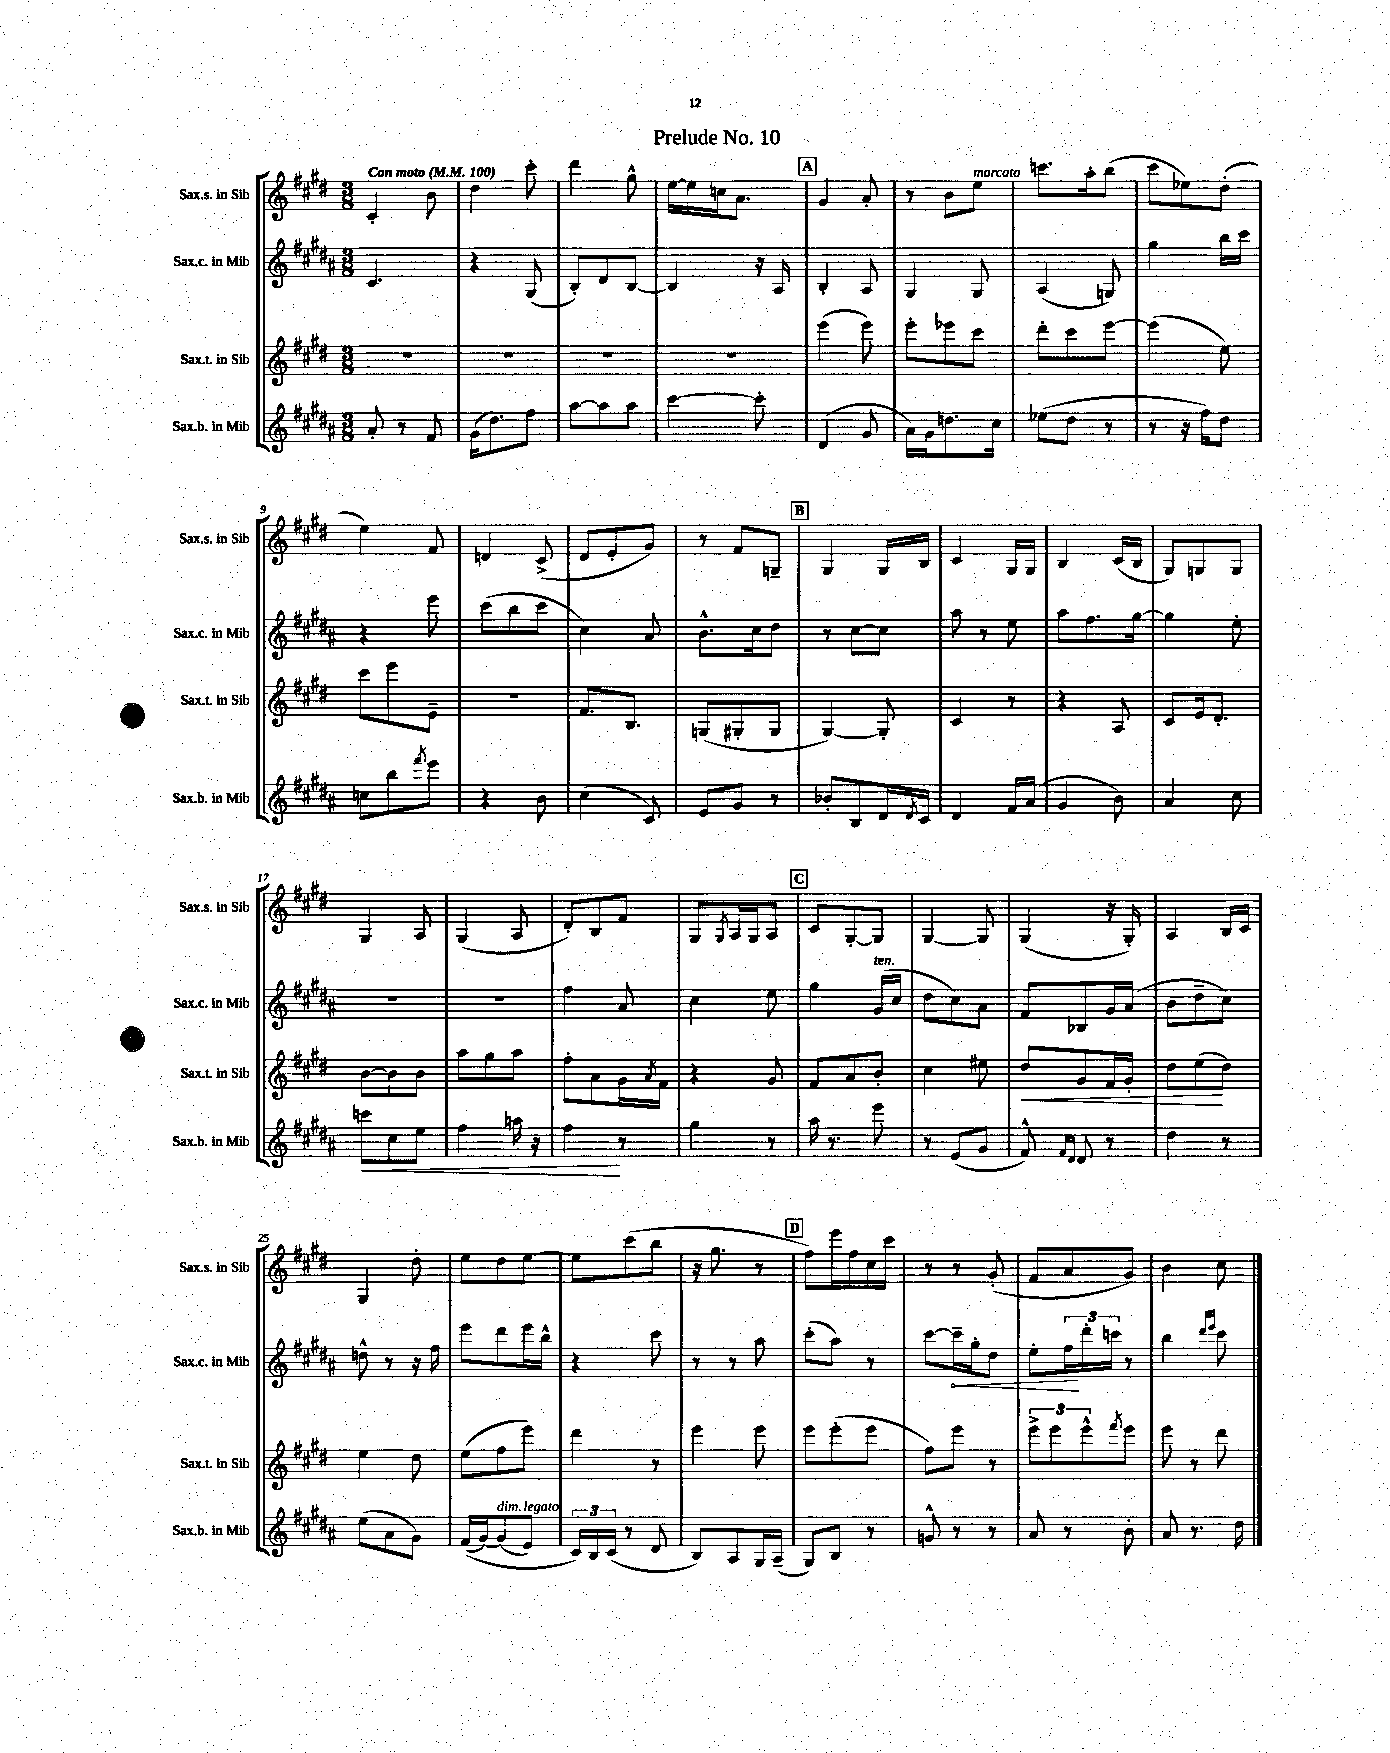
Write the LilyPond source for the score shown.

\header { title = "Prelude No. 10" }
<<
\new StaffGroup <<
\new Staff = "s0" \with { instrumentName = "Sax.s. in Sib" shortInstrumentName = "Sax.s. in Sib" } {
    \clef treble \key e \major \numericTimeSignature \time 3/8 \tempo "Con moto" 4 = 100
    cis'4-. b'8 |
    dis''4 cis'''8-. |
    dis'''4 gis''8-^ |
    e''16~ e''16 c''16 a'8. |
    \mark \markup { \box "A" } gis'4 a'8-. |
    r8 b'8 e''8^\markup { \italic "marcato" } |
    c'''8. a''16-. b''8( |
    cis'''8 ees''8) dis''8-.( |
    e''4) fis'8 |
    d'4 cis'8->( |
    dis'8 e'8-. gis'8) |
    r8 fis'8 g8-- |
    \mark \markup { \box "B" } gis4 gis16 b16 |
    cis'4 gis16 gis16 |
    b4 cis'16( b16 |
    gis8) g8 g8 |
    gis4 a8 |
    gis4( a8 |
    dis'8-.) b8 fis'8 |
    gis8 \acciaccatura { gis8 } a16 gis16 a8 |
    \mark \markup { \box "C" } cis'8 gis8~-. gis8 |
    gis4~ gis8 |
    gis4( r16 gis16-.) |
    a4 b16 cis'16 |
    gis4 dis''8-. |
    e''8 dis''8 e''8~ |
    e''8 cis'''8( b''8 |
    r16 gis''8. r8 |
    \mark \markup { \box "D" } fis''8) e'''16 fis''16 cis''16 cis'''16 |
    r8 r8 gis'8-.( |
    fis'8 a'8 gis'8) |
    b'4 cis''8 \bar "|." |
}
\new Staff = "s1" \with { instrumentName = "Sax.c. in Mib" shortInstrumentName = "Sax.c. in Mib" } {
    \clef treble \key b \major \numericTimeSignature \time 3/8
    cis'4. |
    r4 gis8( |
    b8-.) dis'8 b8~ |
    b4 r16 ais16 |
    \mark \markup { \box "A" } b4-. ais8 |
    gis4 gis8 |
    ais4( g8) |
    gis''4 b''16 cis'''16 |
    r4 e'''8 |
    cis'''8( b''8 cis'''8 |
    cis''4) ais'8 |
    b'8.-^ cis''16 dis''8 |
    \mark \markup { \box "B" } r8 cis''8~ cis''8 |
    ais''8 r8 e''8 |
    ais''8 fis''8. gis''16~ |
    gis''4 e''8-. |
    R4. |
    R4. |
    fis''4 ais'8 |
    cis''4 e''8 |
    \mark \markup { \box "C" } gis''4 gis'16^\markup { \italic "ten." }( cis''16 |
    dis''8 cis''8) ais'8 |
    fis'8 bes8 gis'16 ais'16( |
    b'8 dis''8-- cis''8) |
    d''8-^ r8 r16 fis''16 |
    e'''8 dis'''8 e'''16 b''16-^ |
    r4 cis'''8 |
    r8 r8 ais''8 |
    \mark \markup { \box "D" } cis'''8-.( ais''8) r8 |
    cis'''8~ \once \override Hairpin.circled-tip = ##t cis'''16--\< gis''16-. dis''8 |
    e''8-. \tuplet 3/2 { fis''16\! dis'''16-. c'''16 } r8 |
    b''4 \grace { dis'''16 e'''16 } cis'''8 \bar "|." |
}
\new Staff = "s2" \with { instrumentName = "Sax.t. in Sib" shortInstrumentName = "Sax.t. in Sib" } {
    \clef treble \key e \major \numericTimeSignature \time 3/8
    R4. |
    R4. |
    R4. |
    R4. |
    \mark \markup { \box "A" } e'''4( e'''8) |
    e'''8-. ees'''8 cis'''8 |
    dis'''8-. cis'''8 e'''8~ |
    e'''4( e''8) |
    cis'''8 e'''8 e'8-- |
    r4. |
    fis'8. b8. |
    g8( gis8-. gis8 |
    \mark \markup { \box "B" } gis4~) gis8-. |
    cis'4 r8 |
    r4 a8 |
    cis'8 e'16 dis'8.-. |
    b'8~ b'8 b'8 |
    a''8 gis''8 a''8 |
    fis''8-. a'8 gis'16 \acciaccatura { a'8 } fis'16 |
    r4 gis'8 |
    \mark \markup { \box "C" } fis'8 a'8 b'8-. |
    cis''4 eis''8 |
    dis''8\< gis'8 fis'16 gis'16-. |
    dis''8 e''8\!( dis''8) |
    e''4 dis''8 |
    e''8( fis''8 e'''8) |
    dis'''4 r8 |
    e'''4 e'''8 |
    \mark \markup { \box "D" } e'''8 e'''8-.( e'''8 |
    fis''8) e'''8 r8 |
    \tuplet 3/2 { e'''8-> e'''8 e'''8-^ } \acciaccatura { fis'''8 } e'''8 |
    e'''8 r8 dis'''8 \bar "|." |
}
\new Staff = "s3" \with { instrumentName = "Sax.b. in Mib" shortInstrumentName = "Sax.b. in Mib" } {
    \clef treble \key b \major \numericTimeSignature \time 3/8
    ais'8-. r8 fis'8 |
    gis'16( dis''8.) fis''8 |
    ais''8~ ais''8 ais''8 |
    cis'''4~ cis'''8-. |
    \mark \markup { \box "A" } dis'4( gis'8 |
    ais'16) gis'16 d''8. cis''16 |
    ees''8( dis''8 r8 |
    r8 r16 fis''16) dis''8 |
    c''8 b''8 \acciaccatura { fis'''8 } e'''8 |
    r4 b'8 |
    cis''4( cis'8) |
    e'8 gis'8 r8 |
    \mark \markup { \box "B" } bes'8-. b8 dis'16 \acciaccatura { dis'8 } cis'16 |
    dis'4 fis'16 ais'16( |
    gis'4 b'8) |
    ais'4 cis''8 |
    c'''8\< cis''8 e''8 |
    fis''4 a''16 r16 |
    fis''4\! r8 |
    gis''4 r8 |
    \mark \markup { \box "C" } ais''16 r8. e'''8 |
    r8 e'8( gis'8 |
    fis'8-^) \grace { fis'16 dis'16 } dis'8 r8 |
    dis''4 r8 |
    e''8( ais'8 gis'8) |
    fis'16(\( gis'16~) gis'8^\markup { \italic "dim." }( e'8^\markup { \italic "legato" }) |
    \tuplet 3/2 { cis'16\) b16 cis'16( } r8 dis'8 |
    b8) ais8 gis16 ais16--( |
    \mark \markup { \box "D" } gis8) b8 r8 |
    g'8-^ r8 r8 |
    ais'8 r8 b'8-. |
    ais'8 r8. dis''16 \bar "|." |
}
>>
>>
